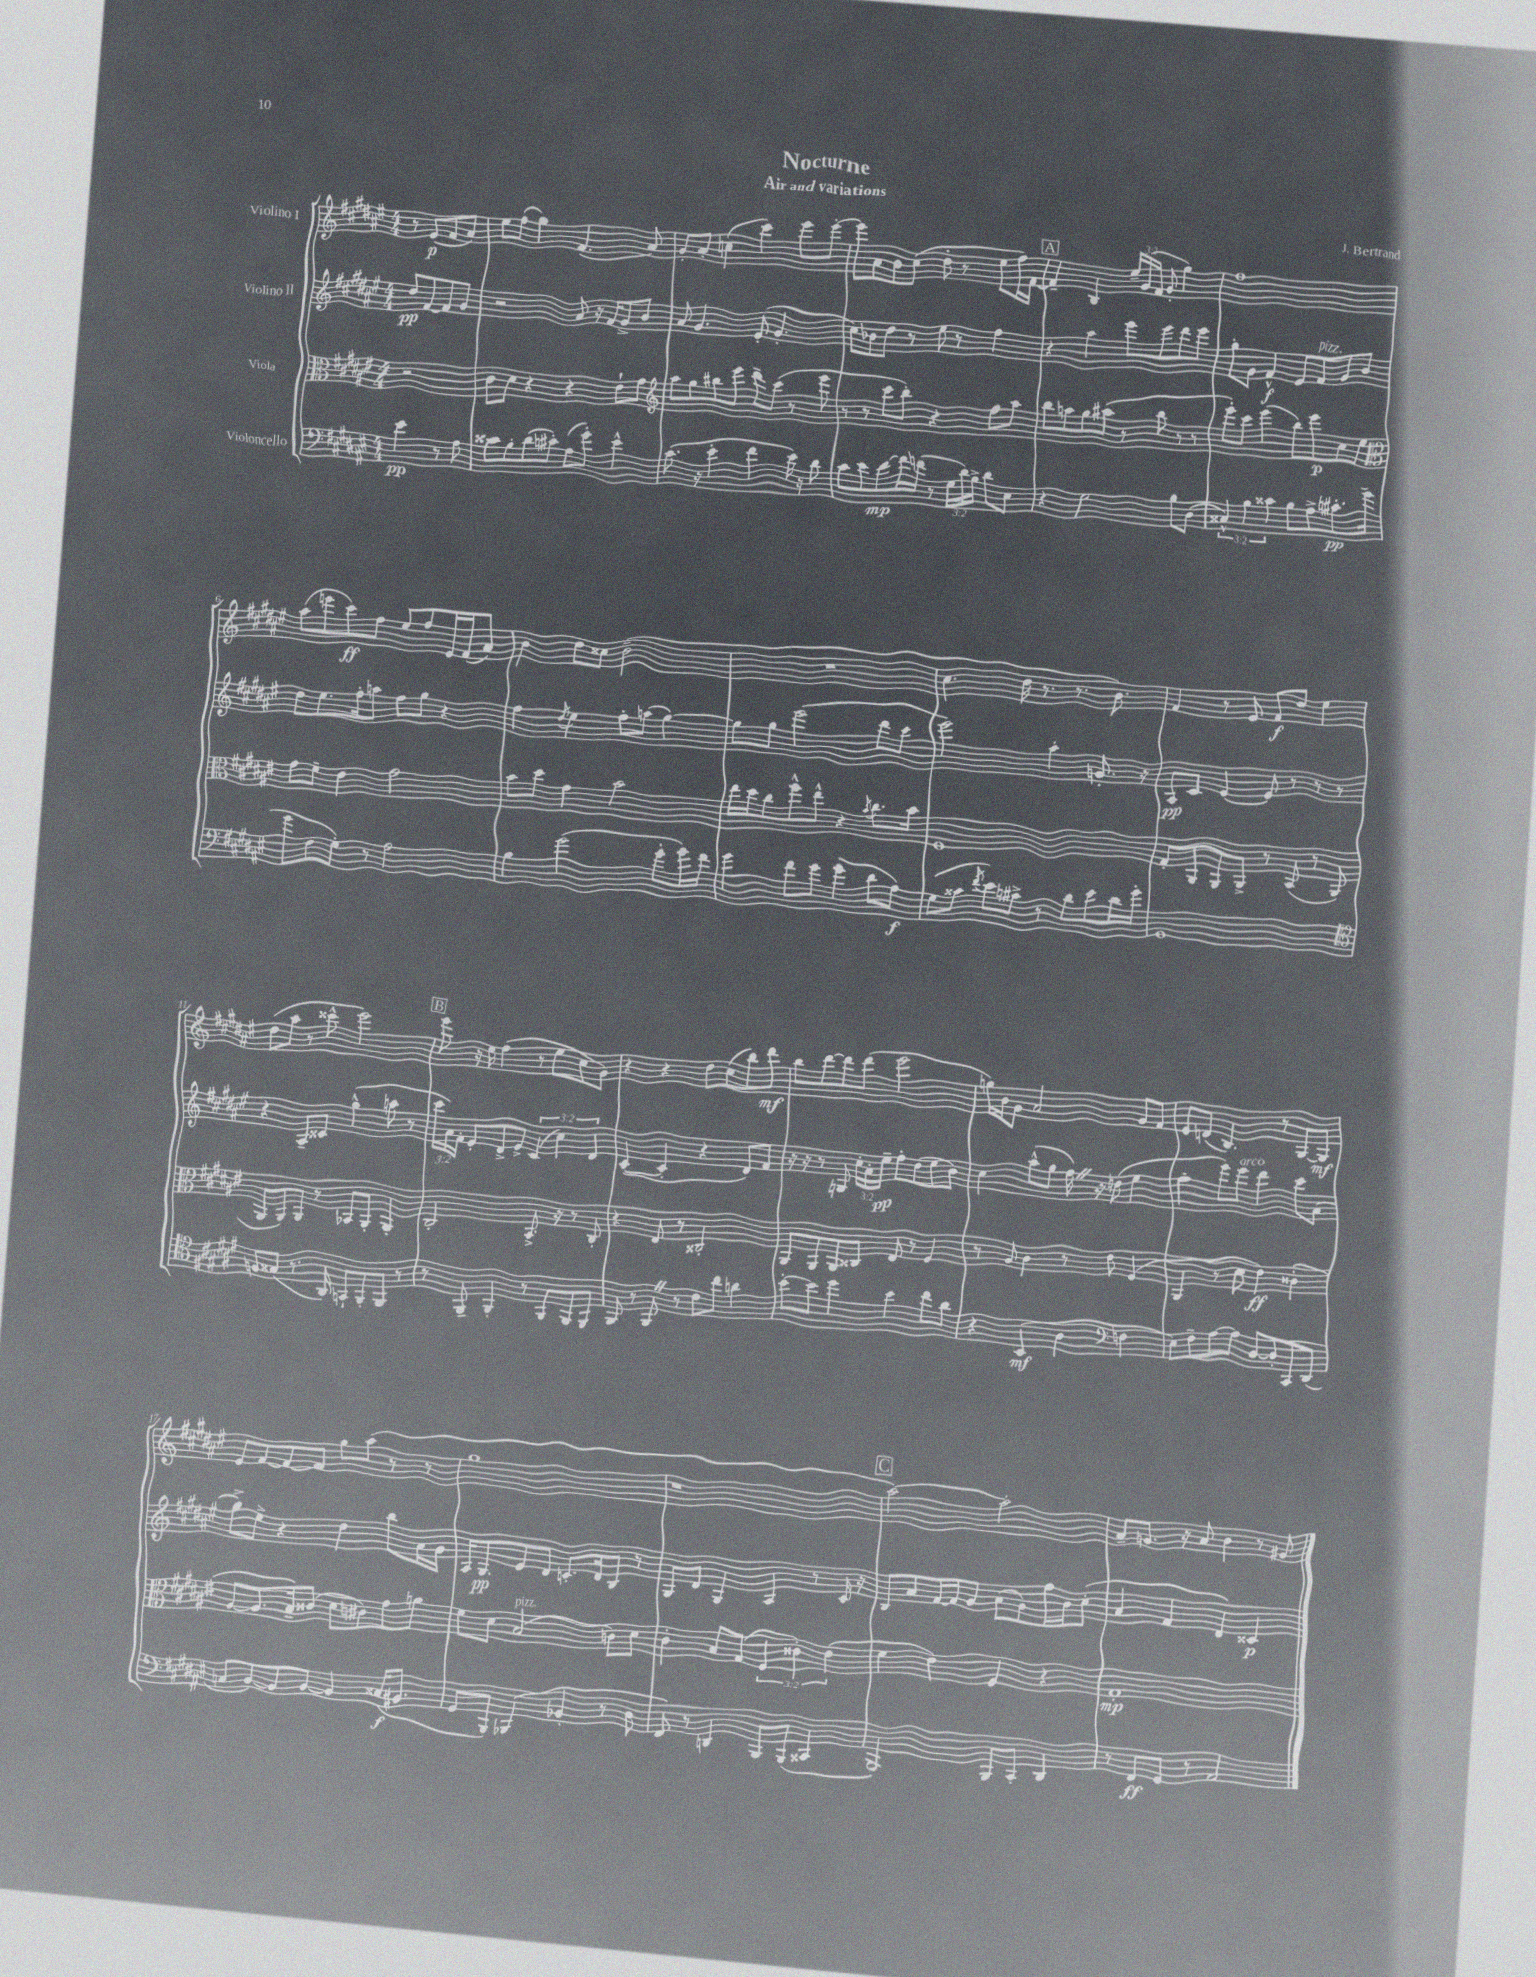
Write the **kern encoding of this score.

**kern	**dynam	**kern	**dynam	**kern	**dynam	**kern	**dynam
*part4	*part4	*part3	*part3	*part2	*part2	*part1	*part1
*staff4	*staff4	*staff3	*staff3	*staff2	*staff2	*staff1	*staff1
*I"Violoncello	*	*I"Viola	*	*I"Violino II	*	*I"Violino I	*
*clefF4	*	*clefC3	*	*clefG2	*	*clefG2	*
*k[f#c#g#d#a#e#]	*	*k[f#c#g#d#a#e#]	*	*k[f#c#g#d#a#e#]	*	*k[f#c#g#d#a#e#]	*
*M4/4	*	*M4/4	*	*M4/4	*	*M4/4	*
=	=	=	=	=	=	=	=
4e#\	pp	2r	.	8dd#/L	pp	8r	.
.	.	.	.	[8f#/	.	(8e#/L	p
8r	.	.	.	8f#/]	.	8f#/	.
8A#\	.	.	.	8g#/J	.	8a#/J)	.
=1	=1	=1	=1	=1	=1	=1	=1
8c##X\L	.	8c#\L	.	2r	.	8ee#\L	.
8B'\	.	8d#\J	.	.	.	(8ff#\J	.
(8d#\	.	4r	.	.	.	4gg#\)	.
8c#X'\J)	.	.	.	.	.	.	.
(8A#\L	.	4r	.	8a#/	.	(4.f#/	.
8g#'\J)	.	.	.	16r	.	.	.
.	.	.	.	16f#/KL	.	.	.
4e#^^\	.	8e#`\L	.	8g#^/	.	.	.
.	.	8g#\J	.	8b/J	.	8a#/)	.
=2	=2	=2	=2	=2	=2	=2	=2
*	*	*clefG2	*	*	*	*	*
(8.c#\	.	8aa#\L	.	8a#/	.	8g#'/L	.
.	.	8gg#\	.	4.g#/	.	8a#'/J	.
16r	.	.	.	.	.	.	.
4e#'\	.	8bb#X\	.	.	.	(4ccn\	.
.	.	8eee#\J	.	.	.	.	.
4f#\	.	8ddd#~\L	.	(8e#'/	.	4ccc#\)	.
.	.	(8ccc#\J	.	4.g#'/	.	.	.
16e#\)	.	8r	.	.	.	8eee#\L	.
16r	.	.	.	.	.	.	.
8d#\	.	8eee#\	.	.	.	[8eee#'\J	.
=3	=3	=3	=3	=3	=3	=3	=3
8c#\L	.	8r	.	8cc#\L)	.	8eee#\L]	.
8e#\	.	8r	.	8b-X\	.	8a#\	.
[8f#\	mp	8ccc#\L	.	8dd#\J	.	8b\	.
16f#\L]	.	8bb'\J)	.	8r	.	(8cc#\J	.
(16fn\JJ	.	.	.	.	.	.	.
8r	.	4r	.	8ee#\	.	8dd#'\	.
24G#\LL	.	.	.	8r	.	8r	.
24d#\)	.	.	.	.	.	.	.
24B^\JJ	.	.	.	.	.	.	.
8d#\L	.	8ff#\L	.	4ff#\	.	8ee#\L	.
8E#\J	.	8aa#\J	.	.	.	16ff#\L)	.
.	.	.	.	.	.	[16f#\JJ	.
!!LO:REH:place=s1:t=A
=4	=4	=4	=4	=4	=4	=4	=4
4r	.	8bb\L	.	4r	.	4f#~/]	.
.	.	8aan\	.	.	.	.	.
2G#\	.	8gg#\	.	4aa#\	.	4B/	.
.	.	(8aa#X\J	.	.	.	.	.
.	.	8r	.	8eee#\L	.	24ee#~/LL	.
.	.	.	.	.	.	(24g#/	.
.	.	.	.	.	.	24f#/JJ	.
.	.	8bb\	.	8eee#\	.	8g#'/	.
8B\L	.	8r	.	8ddd#\	.	4gg#\)	.
(8D#\J	.	8r	.	8eee#\J	.	.	.
=5	=5	=5	=5	=5	=5	=5	=5
6C##X^^/)	.	8eee#'\L)	.	8gg#'\L	.	1ff#	.
.	.	8ccc#\J	.	8g#\J	.	.	.
6B\	.	.	.	.	.	.	.
.	.	(4eee#\	.	4f#^^/	f	.	.
6c##X\	.	.	.	.	.	.	.
8B\L	.	8bb\L)	.	8e#/L	.	.	.
!	!	!	!	!LO:TX:a:i:t=pizz.	!	!	!
8A#^\	.	8eee#\	p	8f#/	.	.	.
8.c#X'\	pp	8cc#\	.	8g#/	.	.	.
.	.	8ee#\J	.	8b/J	.	.	.
(16g#\Jk	.	.	.	.	.	.	.
!!LO:LB:g=z
=6	=6	=6	=6	=6	=6	=6	=6
*	*	*clefC3	*	*	*	*	*
8g#\L	.	8g#\L	.	8dd#\L	.	(8aa#\L	.
8F#\	.	8f#~\J	.	8.ee#\	.	8eeen\	.
8G#'\J)	.	4e#\	.	.	.	8ccc#\)	ff
.	.	.	.	16ff#'\k	.	.	.
8r	.	.	.	8aan\J	.	8ff#\J	.
2A#\	.	2g#\	.	8ff#\L	.	8ee#/L	.
.	.	.	.	8gg#\J	.	8ff#/	.
.	.	.	.	4r	.	16e#/L	.
.	.	.	.	.	.	(16f#/J	.
.	.	.	.	.	.	8a#/J)	.
=7	=7	=7	=7	=7	=7	=7	=7
4B\	.	8b\L	.	4ff#\	.	4b\	.
.	.	8dd#\J	.	.	.	.	.
.	.	.	.	8qdd#/	.	.	.
(2g#\	.	4g#\	.	4ee#\	.	8dd#\L	.
.	.	.	.	.	.	8cc##X\J	.
.	.	2b\	.	8ff#'\L	.	(2b~\	.
.	.	.	.	(8aan\J	.	.	.
8g#'\L	.	.	.	[4gg#\)	.	.	.
16g#\L)	.	.	.	.	.	.	.
16f#\JJ	.	.	.	.	.	.	.
=8	=8	=8	=8	=8	=8	=8	=8
4g#\	.	16ee#\LL	.	8gg#\L]	.	1r	.
.	.	16dd#\J	.	.	.	.	.
.	.	8cc#\	.	8gg#\J	.	.	.
8f#\L	.	8ff#^^\	.	(2eee#\	.	.	.
8g#\J	.	8ee#^^\J	.	.	.	.	.
(4g#\	.	4r	.	.	.	.	.
.	.	8qb/	.	.	.	.	.
8d#\L	.	8.cc#\L	.	8ddd#\L	.	.	.
8A#\J)	f	.	.	8ccc#\J	.	.	.
.	.	16b\Jk	.	.	.	.	.
=9	=9	=9	=9	=9	=9	=9	=9
(8G#\L	.	1F#	.	2eee#\)	.	4.cc#\	.
8c##X\J	.	.	.	.	.	.	.
8qf#/	.	.	.	.	.	.	.
8e#\L)	.	.	.	.	.	.	.
8c#X^\J	.	.	.	.	.	16dd#\	.
.	.	.	.	.	.	8.r	.
8r	.	.	.	4aa#'\	.	.	.
8d#\L	.	.	.	.	.	8.r	.
8e#\	.	.	.	8.gn'/	.	.	.
.	.	.	.	.	.	8.b\)	.
16d#\L	.	.	.	.	.	.	.
16g#'\JJ	.	.	.	16r	.	.	.
=10	=10	=10	=10	=10	=10	=10	=10
1GG#	.	8G#'/L	.	8A#/L	pp	4f#/	.
.	.	8AA#/	.	8c#/J	.	.	.
.	.	8AA#/	.	[4e#/	.	8r	.
.	.	8AA#^/J	.	.	.	8e#/	.
.	.	8r	.	8e#/]	.	8f#/L	f
.	.	(8BB/	.	8r	.	8dd#/J	.
.	.	8r	.	8r	.	4ee#\	.
.	.	8AA#/	.	8r	.	.	.
!!LO:LB:g=z
=11	=11	=11	=11	=11	=11	=11	=11
*clefC4	*	*	*	*	*	*	*
8Fn/L	.	8AA#/L	.	4r	.	(8dd#\L	.
(8G##X/J	.	8AA#/)	.	.	.	8aa#\J	.
8.r	.	8AA#/J	.	8A#~/L	.	8r	.
.	.	8r	.	8c##X/J	.	8ccc##X^^\	.
16AA#/)	.	.	.	.	.	.	.
8GGn`/L	.	8BB-X/L	.	(4gg#^^\	.	2eee#\)	.
8FF#'/	.	8AA#'/J	.	.	.	.	.
8FF#/J	.	4AA#'/	.	8aan\	.	.	.
8r	.	.	.	8r	.	.	.
!!LO:REH:place=s1:t=B
=12	=12	=12	=12	=12	=12	=12	=12
8r	.	2C#'/	.	24ccc#\LL	.	8eee#\	.
.	.	.	.	24a#\)	.	.	.
.	.	.	.	24f#'\JJ	.	.	.
8FF#~/	.	.	.	8e#'/L	.	16r	.
.	.	.	.	.	.	16ee#\	.
4FF#'/	.	.	.	8d#^/	.	(4ff#\	.
.	.	.	.	8e#^/J	.	.	.
8r	.	8.BB^/	.	(6c#/	.	8r	.
8FF#/L	.	.	.	.	.	8ee#\L	.
.	.	.	.	6cc#\)	.	.	.
.	.	16r	.	.	.	.	.
8FF#/	.	8r	.	.	.	8cc#\	.
.	.	.	.	6d#/	.	.	.
8FF#/J	.	8C#'/	.	.	.	8g#\J)	.
=13	=13	=13	=13	=13	=13	=13	=13
8FF#/	.	4r	.	([4c#/	.	4r	.
8r	.	.	.	.	.	.	.
8FF#Z/	.	8E#/	.	4c#'/]	.	4r	.
8r	.	8r	.	.	.	.	.
8c#\L	.	2C##X'/	.	4r	.	8dd#\L	.
8cc#\J	.	.	.	.	.	(8cc#\	.
4an\	.	.	.	8d#/L)	.	8bb\)	.
.	.	.	.	8f#/J	.	8ddd#\J	mf
=14	=14	=14	=14	=14	=14	=14	=14
[8b'\L	.	8AA#/L	.	16r	.	8bb\L	.
.	.	.	.	16r	.	.	.
8b\J]	.	8AA#/	.	8r	.	[8ddd#\	.
4dd#\	.	8AA#/	.	8Gn/	.	8ddd#\]	.
.	.	8C##X/J	.	24cc#'\LL	.	(8ddd#\J	.
.	.	.	.	24a#'\	.	.	.
.	.	.	.	24ee#~\JJ	pp	.	.
4b\	.	8E#/	.	8ff#'\L	.	2eee#\	.
.	.	8r	.	(8dd#\	.	.	.
8cc#\L	.	4F#/	.	8ee#\	.	.	.
8a#\J	.	.	.	8b\J)	.	.	.
=15	=15	=15	=15	=15	=15	=15	=15
4r	.	8r	.	4cc#\	.	16ggn\LL)	.
.	.	.	.	.	.	16b\J	.
.	.	8A#/	.	.	.	8g#\J	.
(4BB/	mf	4c#\	.	(8aa#^^\L	.	2a#/	.
.	.	.	.	8gg#\J	.	.	.
4A#\	.	8r	.	16ff#Z\)	.	.	.
.	.	.	.	16r	.	.	.
.	.	8e#\	.	(8ddn\	.	.	.
*clefF4	*	*	*	*	*	*	*
4Fn\	.	(4F#/	.	4ee#\	.	8g#/L	.
.	.	.	.	.	.	8f#/J	.
=16	=16	=16	=16	=16	=16	=16	=16
8E#\L)	.	4AA#/	.	4ff#'\	.	8e#/L	.
8F#~\	.	.	.	.	.	(8dn/J	.
[8A#\	.	8r	.	8eee#\L)	.	4.B/)	.
!	!	!	!	!LO:TX:a:i:t=arco	!	!	!
8A#\J]	.	8d#\	.	8eee#\J	.	.	.
[8D#/L	.	4e#\)	ff	4ddd#\	.	.	.
8D#'/]	.	.	.	.	.	8r	.
8CC#/	.	(4c##X'\	.	8ccc#\L	.	[8G#/L	.
(8DD#/J	.	.	.	(8a#\J	.	8G#/J]	mf
!!LO:LB:g=z
=17	=17	=17	=17	=17	=17	=17	=17
8Cn/L	.	[8A#/L	.	8gg#^\L)	.	8e#/L	.
[8BB/)	.	8.A#/]	.	8ee#^\J	.	[8f#/	.
8BB/]	.	.	.	4r	.	8f#/_	.
.	.	16B~/k)	.	.	.	.	.
[8BB/J	.	(8c##X/J	.	.	.	8f#/J]	.
4BB/]	.	8d#\L	.	4dd#\	.	8gg#\L	.
.	.	8c#X\)	.	.	.	(8aa#\J	.
(16C##X/KL	f	8g#\	.	8bb\L	.	8r	.
8.BB#X/J	.	.	.	.	.	.	.
.	.	8an\J	.	16a#\L	.	8r	.
.	.	.	.	16g#\JJ	.	.	.
=18	=18	=18	=18	=18	=18	=18	=18
8GG#/L	.	8f#\L	.	16A#/KL	.	1gg#	.
.	.	.	.	8.G#/	pp	.	.
8BBB/J)	.	8d#\J	.	.	.	.	.
!	!	!LO:TX:a:i:t=pizz.	!	!	!	!	!
(4BBB-X/	.	(2B/	.	8e#/	.	.	.
.	.	.	.	8d#/J	.	.	.
4BB-X'/	.	.	.	8.cn'/L	.	.	.
.	.	.	.	16d#/k	.	.	.
8r	.	8cn\L)	.	8B/J	.	.	.
8D#\	.	8d#\J	.	8r	.	.	.
=19	=19	=19	=19	=19	=19	=19	=19
8FF#/)	.	4c#'\	.	8G#/L	.	1r	.
8r	.	.	.	8d#/J	.	.	.
4DDn/	.	8B/L	.	4G#/	.	.	.
.	.	(8G#/J	.	.	.	.	.
8BBB/L	.	6F#/	.	4A#/	.	.	.
(8BBB/J	.	.	.	.	.	.	.
.	.	6c##X'\)	.	.	.	.	.
4CC##X/	.	.	.	8r	.	.	.
.	.	(6e#\	.	.	.	.	.
.	.	.	.	16c#/	.	.	.
.	.	.	.	16r	.	.	.
!!LO:REH:place=s1:t=C
=20	=20	=20	=20	=20	=20	=20	=20
2BBB/)	.	4f#\	.	8B/L	.	[2aa#\)	.
.	.	.	.	8a#/	.	.	.
.	.	4e#\)	.	[16f#/L	.	.	.
.	.	.	.	16f#/J]	.	.	.
.	.	.	.	8g#/J	.	.	.
8BBB/L	.	4F#/	.	(8a#\L	.	2aa#'\]	.
8CC#'/J	.	.	.	8g#\)	.	.	.
4DD#/	.	4r	.	16ff#\L	.	.	.
.	.	.	.	16b\J	.	.	.
.	.	.	.	(8cc#'\J	.	.	.
=21	=21	=21	=21	=21	=21	=21	=21
8r	.	1G#'	mp	4a#/	.	8a#~/L	.
8FF#/L	ff	.	.	.	.	8.gn/J	.
8GG#/J	.	.	.	4f#/	.	.	.
.	.	.	.	.	.	16r	.
8r	.	.	.	.	.	8a#/	.
2AA#/	.	.	.	4d#/)	.	4b\	.
.	.	.	.	4c##X/	p	8r	.
.	.	.	.	.	.	8g#X/	.
==	==	==	==	==	==	==	==
*-	*-	*-	*-	*-	*-	*-	*-
